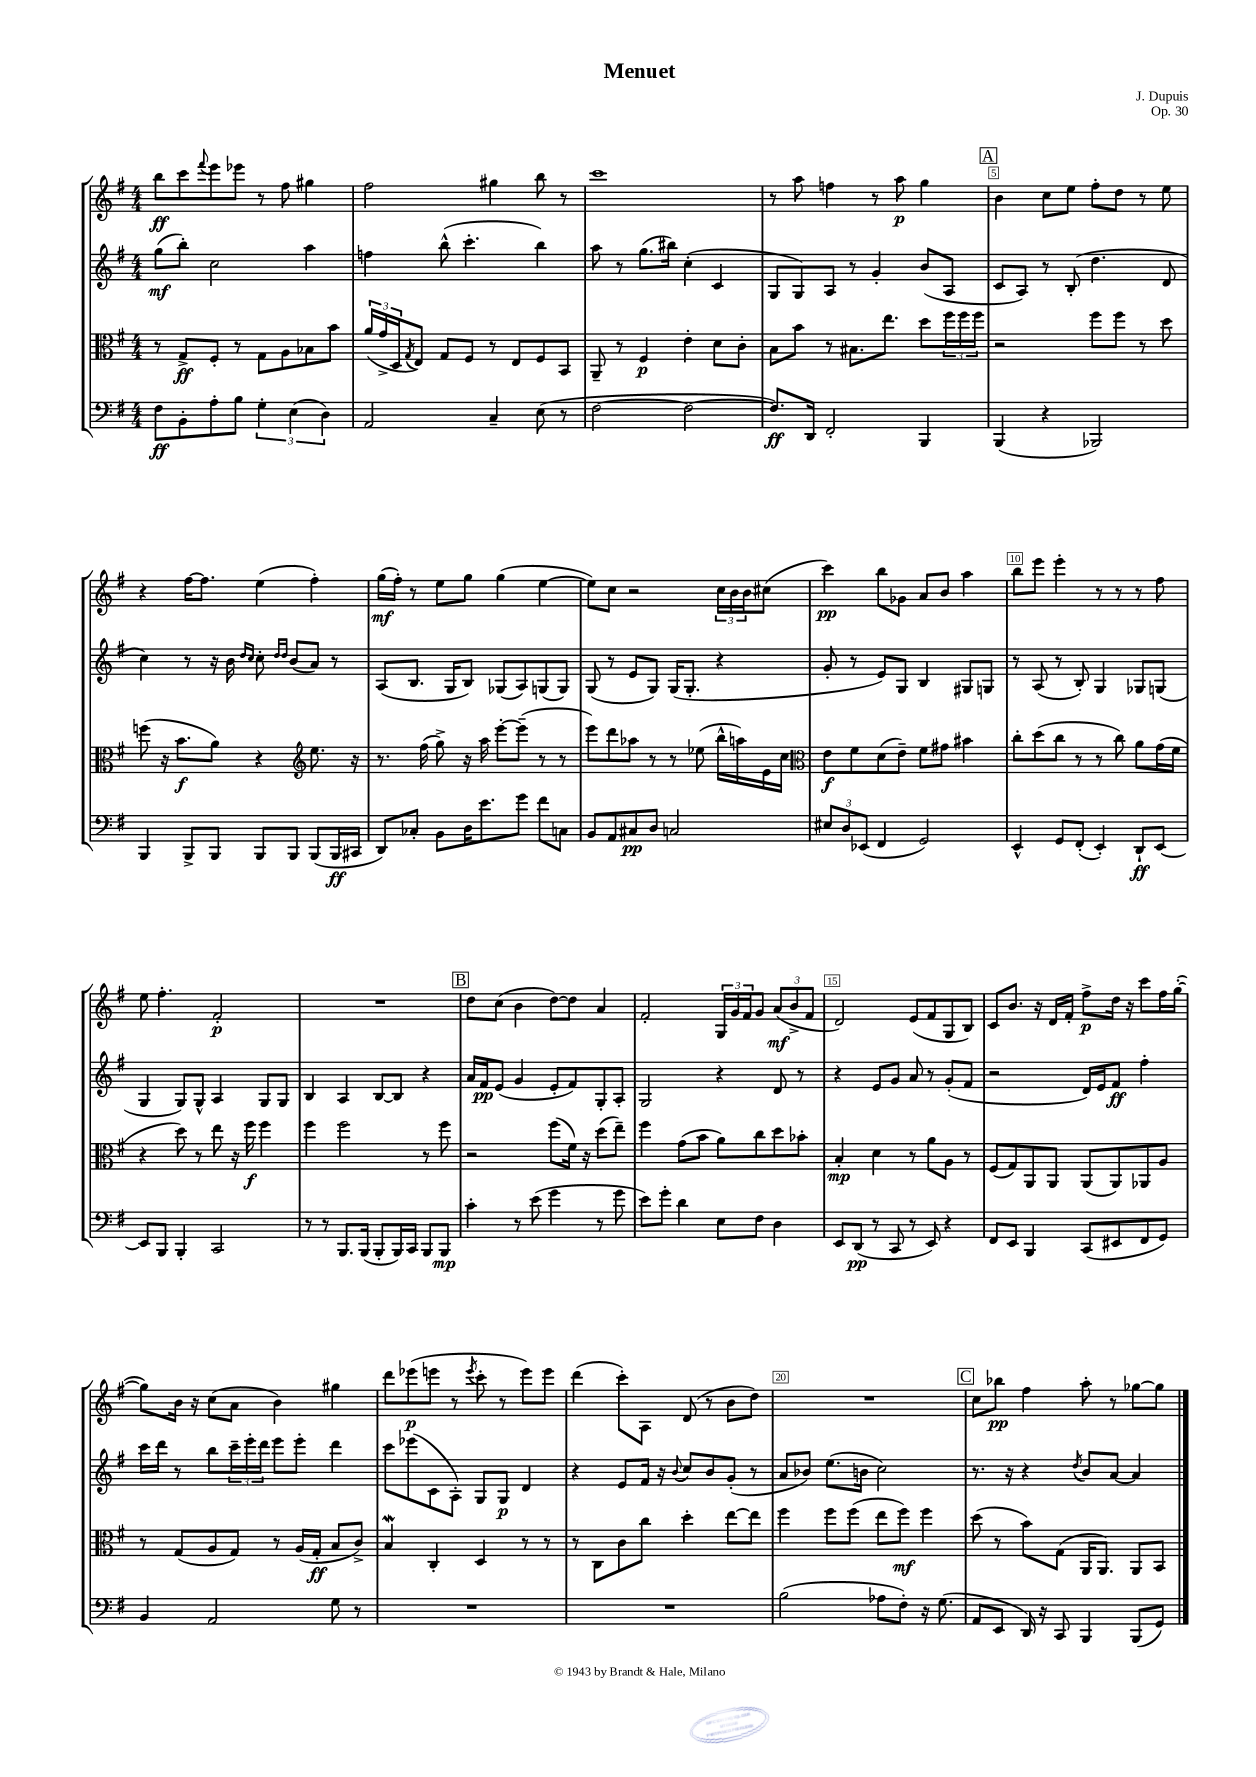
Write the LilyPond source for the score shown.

\header { title = "Menuet" composer = "J. Dupuis" opus = "Op. 30" }
<<
\new StaffGroup <<
\new Staff = "s0" {
    \clef treble \key g \major \numericTimeSignature \time 4/4
    b''8\ff c'''8 \appoggiatura { fis'''8 } e'''8 ees'''8 r8 fis''8 gis''4 |
    fis''2 gis''4 b''8 r8 |
    c'''1 |
    r8 a''8 f''4 r8 a''8\p g''4 |
    \mark \markup { \box "A" } b'4 c''8 e''8 fis''8-. d''8 r8 e''8 |
    r4 fis''16~ fis''8. e''4( fis''4-.) |
    g''16\mf( fis''16-.) r8 e''8 g''8 g''4( e''4~ |
    e''8) c''8 r2 \tuplet 3/2 { c''16 b'16 b'16 } cis''8( |
    c'''4\pp) b''8 ges'8 a'8 b'8 a''4 |
    b''8 e'''8 e'''4-. r8 r8 r8 fis''8 |
    e''8 fis''4.-. fis'2-.\p |
    R1 |
    \mark \markup { \box "B" } d''8 c''8( b'4 d''8~) d''8 a'4 |
    fis'2-. \tuplet 3/2 { g16 g'16 fis'16 } g'8 \tuplet 3/2 { a'8\mf( b'8-> fis'8 } |
    d'2) e'8( fis'8 g8 b8) |
    c'8 b'8. r16 d'16 fis'16-. fis''8->\p d''16 r16 c'''8 fis''16 g''16~-.( |
    g''8) b'16 r16 c''8( a'8 b'4) gis''4 |
    d'''8 ees'''8\p( e'''8 r8 \acciaccatura { e'''8 } c'''8-. r8 e'''8) e'''8 |
    d'''4( c'''8-.) a8 d'8( r8 b'8 d''8) |
    R1 |
    \mark \markup { \box "C" } c''8 bes''8\pp fis''4 a''8-. r8 ges''8~ ges''8 \bar "|." |
}
\new Staff = "s1" {
    \clef treble \key g \major \numericTimeSignature \time 4/4
    g''8\mf( b''8-.) c''2 a''4 |
    f''4 b''8-^( c'''4.-. b''4) |
    a''8 r8 g''8.( bis''16) c''4-.( c'4 |
    g8 g8) a8 r8 g'4-. b'8( a8 |
    \mark \markup { \box "A" } c'8 a8) r8 b8-.( d''4. d'8 |
    c''4) r8 r16 b'16 \grace { d''16 c''16 } c''8-. \grace { d''16 d''16 } b'8( a'8) r8 |
    a8( b8. g16 b8) ges8( a8) g8( g8) |
    g8( r8 e'8 g8) g16( g8.-. r4 |
    g'8-. r8 e'8) g8 b4 gis8 g8 |
    r8 a8( r8 b8-.) g4 ges8 g8( |
    g4 g8) g8-^ a4 g8 g8 |
    b4 a4 b8~ b8 r4 |
    \mark \markup { \box "B" } a'16 fis'16\pp e'8( g'4 e'8-. fis'8) g8-. a8-. |
    g2 r4 d'8 r8 |
    r4 e'8 g'8 a'8 r8 g'8-.( fis'8 |
    r2 d'16) e'16 fis'8\ff fis''4-. |
    c'''16 d'''16 r8 b''8 \tuplet 3/2 { c'''16-- e'''16-. d'''16 } e'''8 e'''8-. d'''4 |
    c'''8 ees'''8( c'8 a8-.) g8 g8\p d'4 |
    r4 e'8 fis'16 r16 \appoggiatura { b'8 } c''8 b'8 g'8-.( r8 |
    a'8 bes'8) e''8.( b'16 c''2) |
    \mark \markup { \box "C" } r8. r16 r4 \acciaccatura { d''8 } b'8 a'8~ a'4 \bar "|." |
}
\new Staff = "s2" {
    \clef alto \key g \major \numericTimeSignature \time 4/4
    r8 g8->\ff fis8-. r8 g8 a8 bes8 b'8 |
    \tuplet 3/2 { a'16( g'16-> d16 } \acciaccatura { g8 } e8) g8 fis8 r8 e8 fis8 b,8 |
    a,8-- r8 fis4\p e'4-. d'8 c'8-. |
    b8 b'8 r8 bis8. e''8. d''8 \tuplet 3/2 { fis''16 fis''16 fis''16 } |
    \mark \markup { \box "A" } r2 fis''8 fis''8 r8 d''8 |
    f''8( r16 b'8.\f a'8) r4 \clef treble e''8. r16 |
    r8. fis''16( g''8->) r16 a''16 e'''8~-. e'''8--( r8 r8 |
    e'''8) d'''8 aes''8 r8 r8 ees''8( b''16-^ a''16) e'16 c''16 |
    \clef alto e'8\f fis'8 d'8( e'8--) fis'8 gis'8 bis'4 |
    c''8-. d''8( c''8 r8 r8 c''8) a'8 g'16( fis'16 |
    r4 d''8) r8 e''8 r16 fis''16\f fis''4 |
    fis''4 fis''2 r8 fis''8 |
    \mark \markup { \box "B" } r2 fis''8( fis'16) r16 d''8( e''8--) |
    fis''4 g'8( b'8 a'8) c''8 d''8 bes'8-. |
    b4-.\mp d'4 r8 a'8 a8 r8 |
    fis8( g8) a,8 a,8 a,8( a,8) aes,8 a8 |
    r8 g8( a8 g8) r8 a16( g16-.\ff b8 c'8->) |
    b4\mordent c4-. d4 r8 r8 |
    r8 c8 c'8 c''8 d''4-. e''8~ e''8 |
    fis''4 fis''8 fis''8( e''8 fis''8\mf) fis''4 |
    \mark \markup { \box "C" } d''8( r8 b'8) g8( a,16 a,8.) a,8 b,8 \bar "|." |
}
\new Staff = "s3" {
    \clef bass \key g \major \numericTimeSignature \time 4/4
    fis8\ff b,8-. a8-. b8 \tuplet 3/2 { g4-. e4( d4) } |
    a,2 c4-- e8( r8 |
    fis2~ fis2~ |
    fis8.\ff) d,16 fis,2-. b,,4 |
    \mark \markup { \box "A" } b,,4( r4 bes,,2) |
    b,,4 b,,8-> b,,8 b,,8 b,,8 b,,8( b,,16\ff cis,16 |
    d,8) ces8-. b,8 d16 e'8. g'8 fis'8 c8 |
    b,8 a,8 cis8\pp d8 c2 |
    \tuplet 3/2 { eis8 d8 ees,8( } fis,4 g,2) |
    e,4-^ g,8 fis,8-.( e,4-.) d,8-!\ff e,8~ |
    e,8 b,,8 b,,4-. c,2 |
    r8 r8 b,,8. b,,16( b,,8-. b,,16) c,16 b,,8 b,,8\mp |
    \mark \markup { \box "B" } c'4-. r8 e'8( g'4 r8 g'8 |
    e'8) g'8-. d'4 e8 fis8 d4 |
    e,8 d,8\pp( r8 c,8 r8 e,8) r4 |
    fis,8 e,8 b,,4 c,8( eis,8 fis,8 g,8) |
    b,4 a,2 g8 r8 |
    R1 |
    R1 |
    b2( aes8 fis8-.) r16 g8.( |
    \mark \markup { \box "C" } a,8 e,8 d,16) r16 c,8 b,,4 b,,8( g,8) \bar "|." |
}
>>
>>
\layout { \context { \Score \override BarNumber.break-visibility = ##(#f #t #t) barNumberVisibility = #(every-nth-bar-number-visible 5) \override BarNumber.stencil = #(make-stencil-boxer 0.1 0.3 ly:text-interface::print) } }
